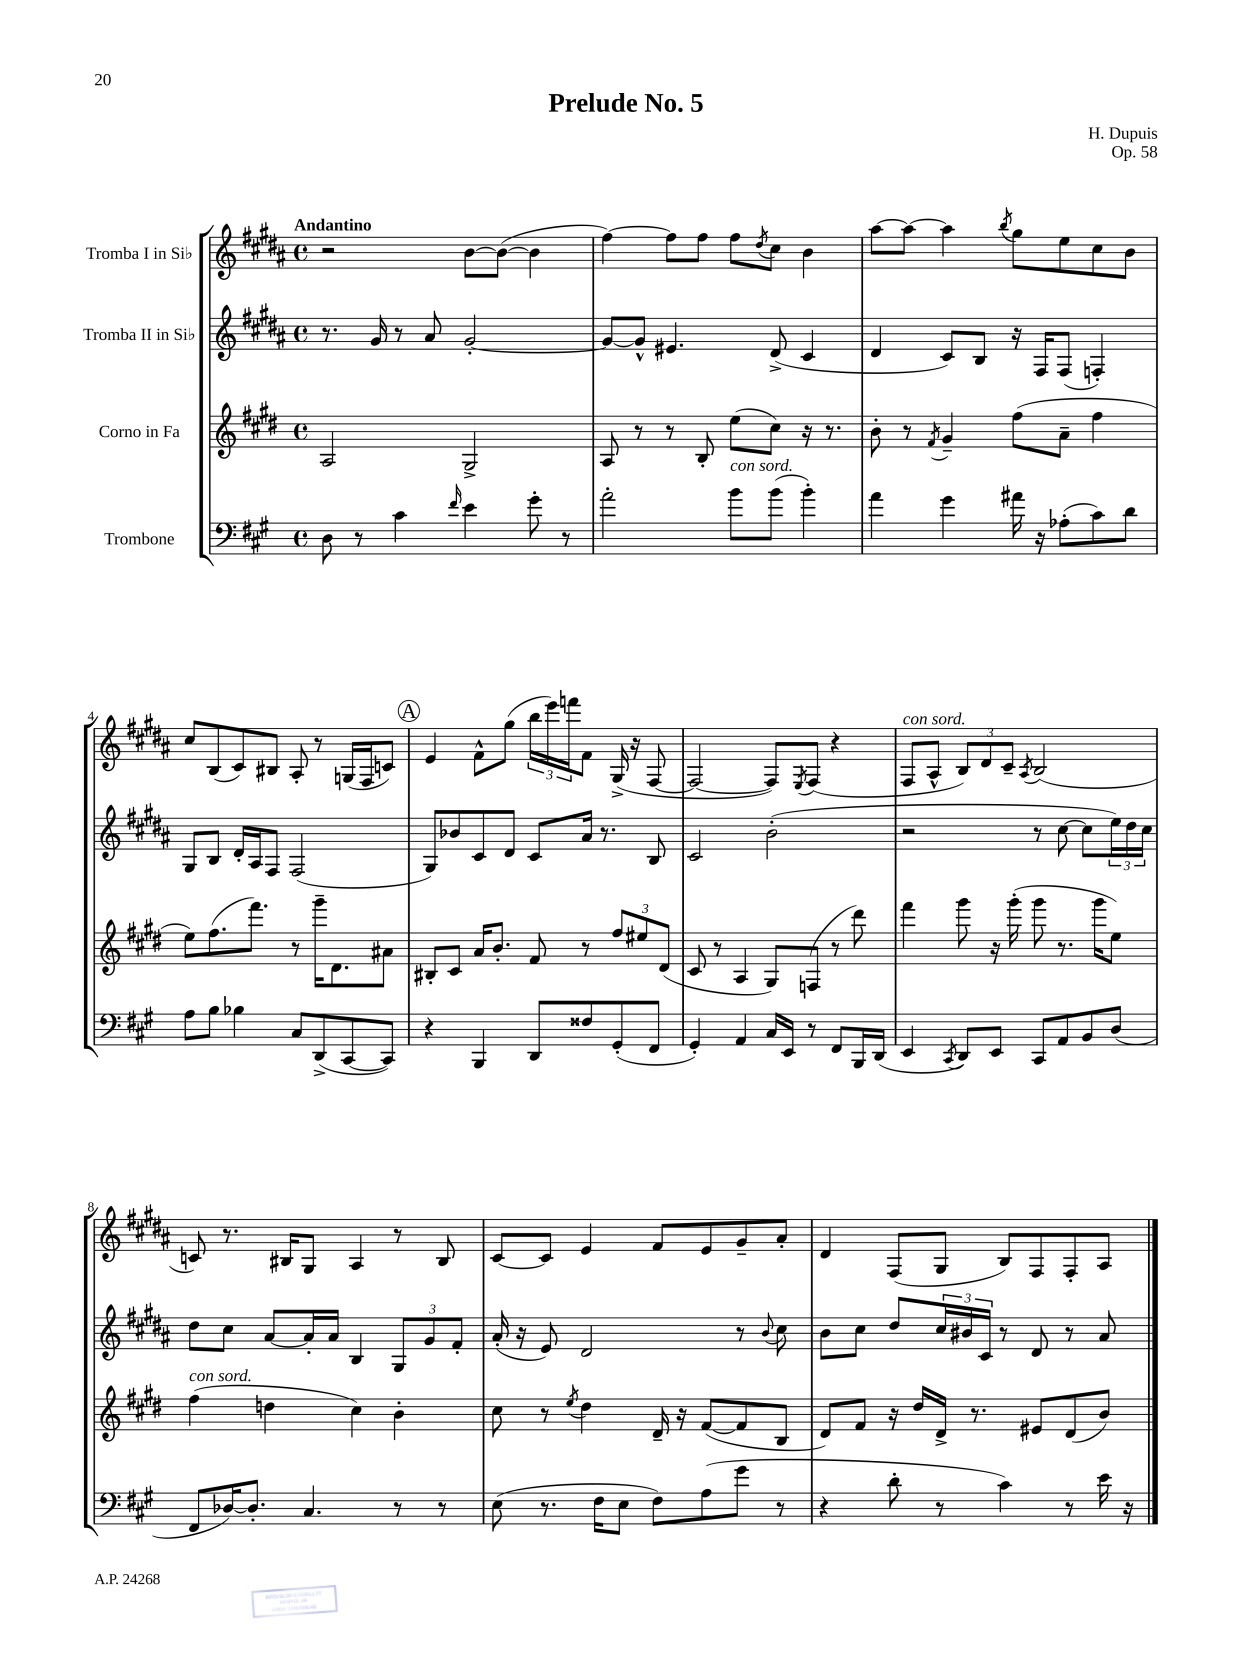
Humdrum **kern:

**kern	**kern	**kern	**kern
*part4	*part3	*part2	*part1
*staff4	*staff3	*staff2	*staff1
*I"Trombone	*I"Corno in Fa	*I"Tromba II in Si♭	*I"Tromba I in Si♭
*clefF4	*clefG2	*clefG2	*clefG2
*k[f#c#g#]	*k[f#c#g#d#]	*k[f#c#g#d#a#]	*k[f#c#g#d#a#]
*M4/4	*M4/4	*M4/4	*M4/4
*met(c)	*met(c)	*met(c)	*met(c)
=1	=1	=1	=1
!	!	!	!LO:TX:a:B:t=Andantino
8D\	2A/	8.r	2r
8r	.	.	.
.	.	16g#/	.
4c#\	.	8r	.
.	.	8a#/	.
16qqf#/	.	.	.
4e\	2G#^/	[2g#'/	[8b\L
.	.	.	(8b\J_
8g#'\	.	.	4b\]
8r	.	.	.
=2	=2	=2	=2
2a'\	8A/	8g#/L_	[4ff#\)
.	8r	8g#^^/J]	.
.	8r	4.e#X/	8ff#\L]
.	8B'/	.	8ff#\J
!LO:TX:a:i:t=con sord.	!	!	!
8b\L	(8ee\L	.	8ff#\L
.	.	.	8qdd#/
(8b\J	8cc#\J)	(8d#^/	8cc#\J
4b'\)	16r	4c#/	4b\
.	8.r	.	.
=3	=3	=3	=3
4a\	8b'\	4d#/	[8aa#\L
.	8r	.	8aa#\J_
.	8qf#/	.	.
4g#\	4g#~/	8c#/L)	4aa#\]
.	.	8B/J	.
.	.	.	8qbb/
16a#X\	(8ff#\L	16r	8gg#\L
16r	.	16F#/KL	.
(8A-X'\L	8a~\J	(8F#/J	8ee\
8c#\)	4ff#\	4Fn'/)	8cc#\
8d\J	.	.	8b\J
!!LO:LB:g=z
=4	=4	=4	=4
8A\L	8ee\L)	8G#/L	8cc#/L
8B\J	(8.ff#\	8B/J	(8B/
4B-X\	.	16d#'/LL	8c#/)
.	8.fff#\J)	16A#/J	.
.	.	8F#/J	8B#X/J
8C#/L	8r	(2F#/	8A#'/
(8DD^/	16ggg#~\KL	.	8r
.	8.d#\	.	.
[8CC#/	.	.	(16Gn/LL
.	.	.	16F#/J
8CC#/J])	8a#X\J	.	8cn/J)
!!LO:REH:place=s1:t=A
=5	=5	=5	=5
4r	8B#X'/L	8G#/L)	4e/
.	8c#/J	8b-X/	.
4BBB/	16a/KL	8c#/	8f#^^\L
.	8.b'/J	.	.
.	.	8d#/J	(8gg#\J
8DD/L	8f#/	8c#/L	24bb\LL
.	.	.	24eee\)
.	.	.	24fffn\J
8F##X/	8r	16a#/Jk	8f#\J
.	.	8.r	.
(8GG#'/	12ff#/L	.	(16G#^/
.	.	.	16r
.	12ee#X/	.	.
8FF#/J	.	8B/	[8F#/
.	(12d#/J	.	.
=6	=6	=6	=6
4GG#'/)	8c#/	2c#/	2F#/_
.	8r	.	.
4AA/	4A/	.	.
16C#/LL	8G#/L)	(2b'\	8F#/L])
16EE/JJ	.	.	.
.	.	.	8qE/
8r	(8Fn/J	.	(8F#/J
8FF#/L	8r	.	4r
16BBB/L	8ddd#\)	.	.
(16DD/JJ	.	.	.
=7	=7	=7	=7
!	!	!	!LO:TX:a:i:t=con sord.
4EE/	4fff#\	2r	8F#/L
.	.	.	8A#^^/J
8qCC#/	.	.	.
8DD/L)	8ggg#\	.	12B/L)
.	.	.	12d#/
8EE/J	16r	.	.
.	.	.	12c#~/J
.	(16ggg#'\	.	.
.	.	.	8qA#/
8CC#/L	8ggg#\	8r	(2B/
8AA/	8.r	[8cc#\	.
8BB/	.	8cc#\L]	.
.	16ggg#\KL	.	.
(8D/J	8ee\J)	24ee\L)	.
.	.	24dd#\	.
.	.	24cc#\JJ	.
!!LO:LB:g=z
=8	=8	=8	=8
!	!LO:TX:a:i:t=con sord.	!	!
8FF#/L	(4ff#\	8dd#\L	8cn/)
[16D-X/K)	.	8cc#\J	8.r
8.D-'/J]	.	.	.
.	4ddn\	[8a#/L	.
.	.	.	16B#X/KL
4.C#/	.	16a#'/L]	8G#/J
.	.	16a#/JJ	.
.	4cc#\)	4B/	4A#/
8r	4b'\	12G#/L	8r
.	.	12g#/	.
8r	.	.	8B#/
.	.	12f#'/J	.
=9	=9	=9	=9
(8E\	8cc#\	(16a#'/	[8c#/L
.	.	16r	.
8.r	8r	8e/)	8c#/J]
.	8qee/	.	.
.	4dd#\	2d#/	4e/
16F#\KL	.	.	.
8E\J	.	.	.
8F#\L)	16d#~/	.	8f#/L
.	16r	.	.
(8A\	([8f#/L	.	8e/
8g#\J	8f#/]	8r	8g#~/
.	.	8qqb/	.
8r	8B/J	8cc#\	8a#'/J
=10	=10	=10	=10
4r	8d#/L)	8b\L	4d#/
.	8f#/J	8cc#\J	.
8d'\	16r	8dd#/L	(8F#/L
.	16dd#/LL	.	.
8r	16d#^/JJ	24cc#/L	8G#/J
.	.	24b#X/	.
.	8.r	.	.
.	.	24c#/JJ	.
4c#\)	.	8r	8B/L)
.	8e#X/L	8d#/	8F#/
8r	(8d#/	8r	8F#'/
16e\	8b/J)	8a#/	8A#/J
16r	.	.	.
==	==	==	==
*-	*-	*-	*-
